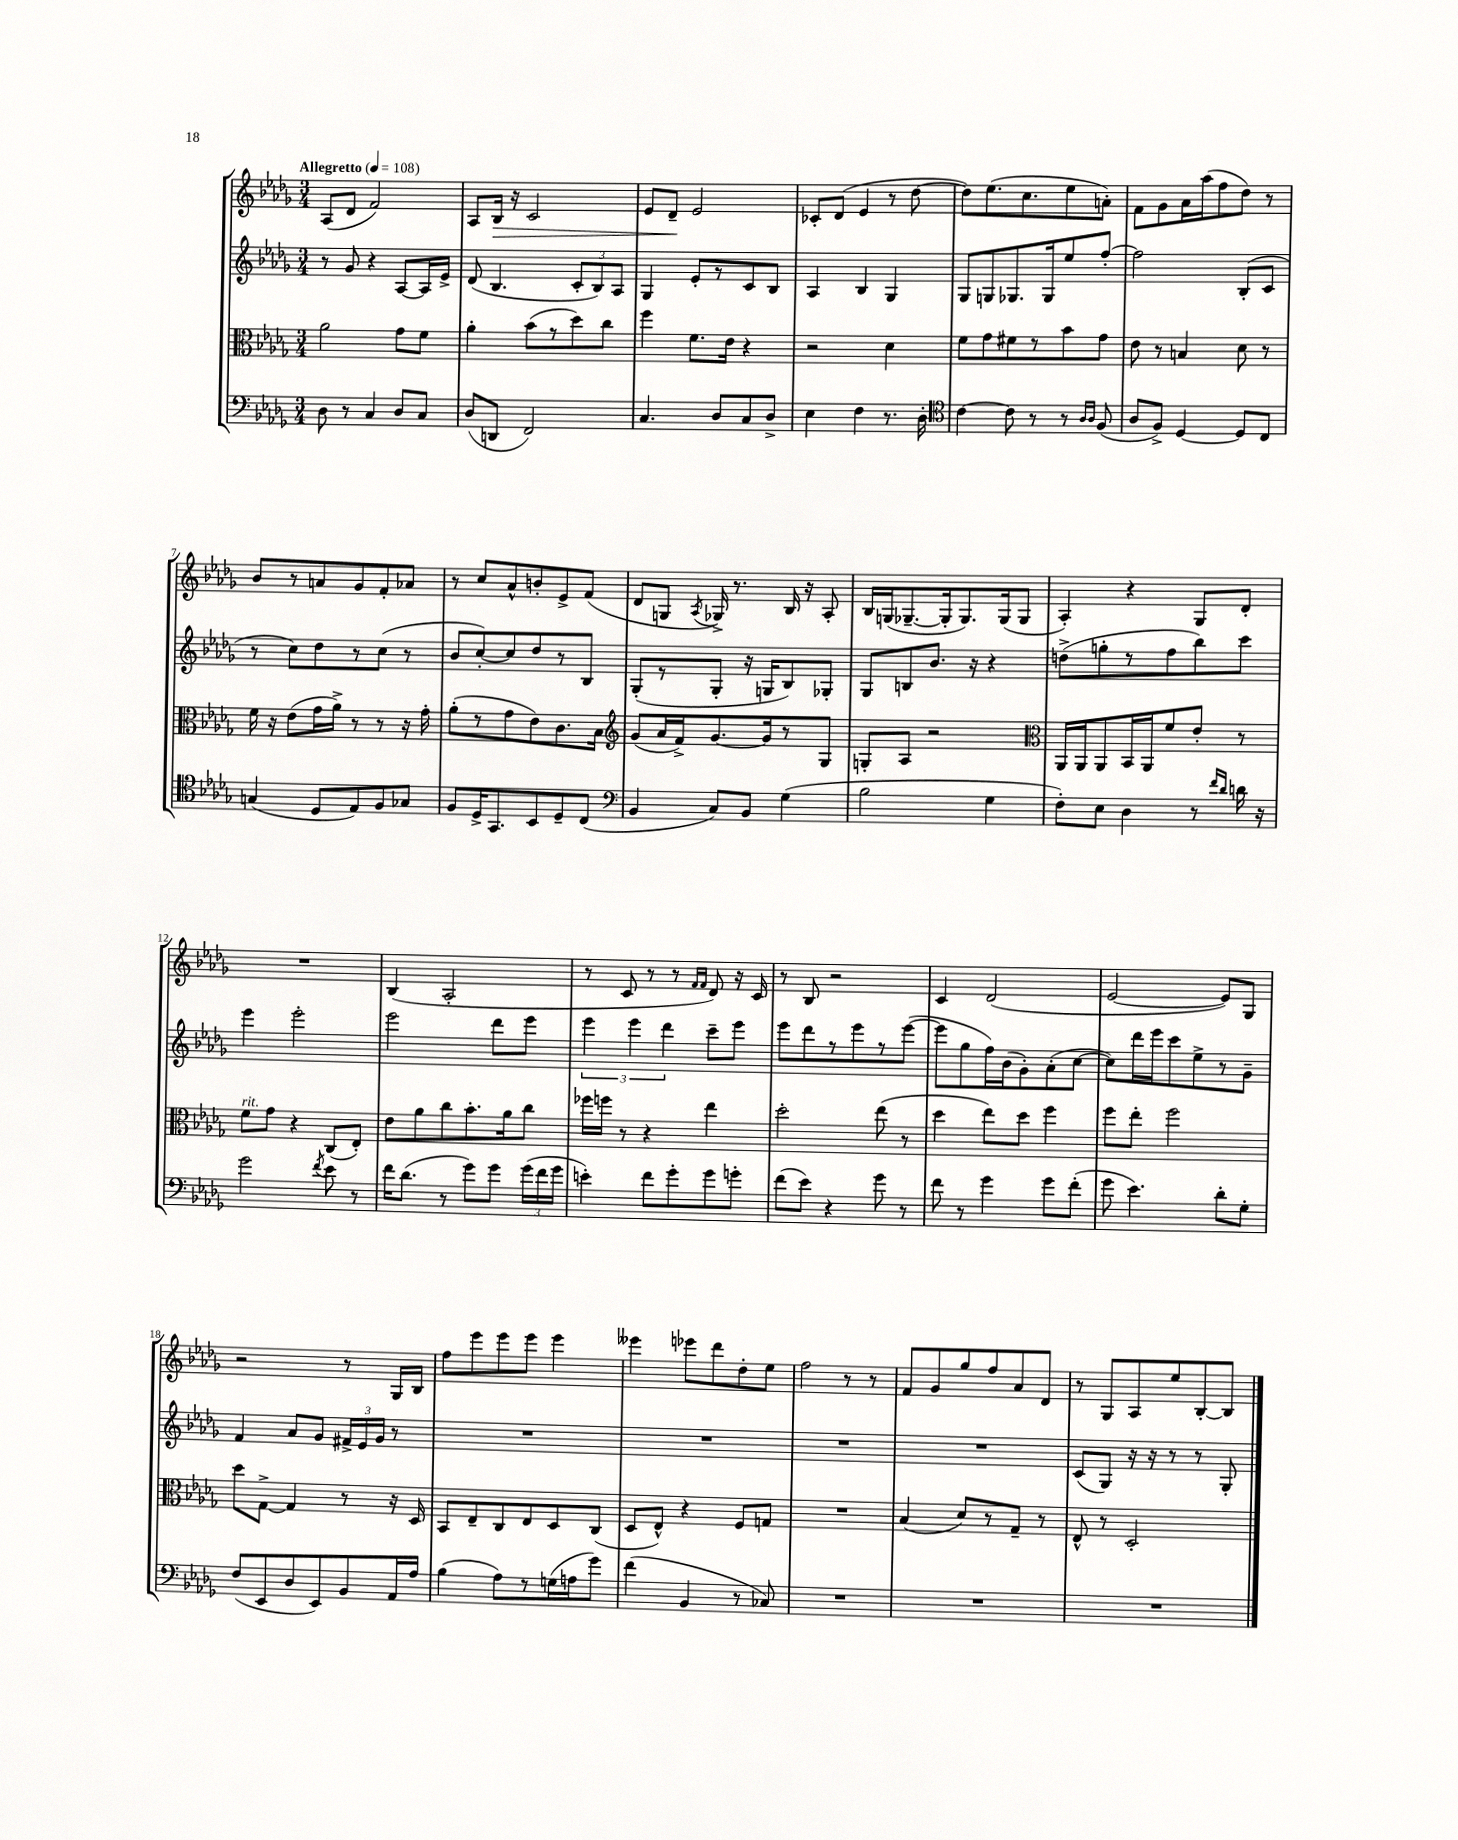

**kern	**kern	**kern	**kern
*staff4	*staff3	*staff2	*staff1
*clefF4	*clefC3	*clefG2	*clefG2
*k[b-e-a-d-g-]	*k[b-e-a-d-g-]	*k[b-e-a-d-g-]	*k[b-e-a-d-g-]
*M3/4	*M3/4	*M3/4	*M3/4
*MM108	*MM108	*MM108	*MM108
8D-	2a-	8r	(8A-
8r	.	8g-	8d-
4C	.	4r	2f)
8D-	8g-	[8A-	.
8C	8f	16A-]	.
.	.	16e-^	.
=	=	=	=
(8D-	4a-'	(8d-	8A-
8DD	.	4.B-	16B-
.	.	.	16r
2FF)	(8b-	.	2c
.	8r	.	.
.	8dd-)	12c'	.
.	.	12B-)	.
.	8cc	.	.
.	.	12A-	.
=	=	=	=
4.C	4ff	4G-	8e-
.	.	.	8d-~
.	8.f	8e-'	2e-
8D-	.	8r	.
.	16e-	.	.
8C	4r	8c	.
8D-^	.	8B-	.
=	=	=	=
4E-	2r	4A-	8c-'
.	.	.	(8d-
4F	.	4B-	4e-
8.r	4d-	4G-	8r
.	.	.	[8dd-
16D-'	.	.	.
=	=	=	=
*clefC4	*	*	*
[4c	8f	8G-	8dd-])
.	8g-	8G	(8.ee-
8c]	8f#	8.G-	.
.	.	.	8.cc
8r	8r	.	.
.	.	16G-	.
8r	8b-	8ee-	8ee-
16qqA-	.	.	.
16qqA-	.	.	.
(8F	8g-	[8ff'	8a')
=	=	=	=
8A-	8e-	2ff]	8f
8F^)	8r	.	8g-
[4D-	4B	.	16a-
.	.	.	(16aa-
.	.	.	8ff
8D-]	8d-	(8B-'	8dd-)
8C	8r	8c	8r
=	=	=	=
(4G	16f	8r	8b-
.	16r	.	.
.	(8e-	8cc)	8r
8D-	16g-	8dd-	8a
.	16a-^)	.	.
8E-)	8r	8r	8g-
8F	8r	(8cc	8f'
8G-	16r	8r	8a-
.	16g-'	.	.
=	=	=	=
8F	(8a-'	8b-	8r
16D-^	8r	[8cc')	8cc
8.GG-	.	.	.
.	8g-	8cc]	8a-^^
8BB-	8e-)	8dd-	8b'
8D-~	8.c	8r	8e-^
(8C	.	8B-	(8f
.	16B-	.	.
=	=	=	=
*clefF4	*clefG2	*	*
4BB-	(8g-	(8G-'	8d-
.	16a-	8r	8G
.	16f^)	.	.
.	.	.	8qA-
8C)	[8.g-	8G-'	16G-^)
.	.	.	8.r
8BB-	.	16r	.
.	16g-]	16G	.
(4G-	8r	8B-)	16B-
.	.	.	16r
.	8G-	8G-'	8A-'
=	=	=	=
2B-	8G'	8G-	16B-
.	.	.	(16G
.	8A-	8B	[8.G-~
.	2r	8.b-	.
.	.	.	16G-']
.	.	.	8.G-)
.	.	16r	.
4G-	.	4r	.
.	.	.	(16G-
.	.	.	8G-
=	=	=	=
*	*clefC3	*	*
8F')	16AA-	(8dd^	4A-')
.	16AA-	.	.
8E-	8AA-	8gg'	.
4D-	16BB-	8r	4r
.	16AA-	.	.
.	8f	8ff	.
8r	8e-'	8bb-)	8G-
16qqf	.	.	.
16qqd-	.	.	.
16d	8r	8ccc	8d-'
16r	.	.	.
=	=	=	=
2g-	8f	4eee-	2.r
.	8g-	.	.
.	4r	2eee-'	.
8qf	.	.	.
8e-	(8C	.	.
8r	8E-')	.	.
=	=	=	=
16f	8e-	2eee-	(4B-
(8.d-	.	.	.
.	8a-	.	.
8r	8cc	.	2A-'
8g-)	8.b-'	.	.
8g-	.	8ddd-	.
.	16a-	.	.
(24g-	8cc	8eee-	.
24f	.	.	.
24g-	.	.	.
=	=	=	=
4e')	16ff-	6eee-	8r
.	16ff	.	.
.	8r	.	8c
.	.	6eee-	.
8f	4r	.	8r
.	.	6ddd-	.
8g-'	.	.	8r
.	.	.	16qqf
.	.	.	16qqf
8g-	4ee-	8ccc~	8d-)
8g'	.	8eee-	16r
.	.	.	16c
=	=	=	=
(8f	2dd-'	8eee-	8r
8e-)	.	8ddd-	8B-
4r	.	8r	2r
.	.	8eee-	.
8g-	(8ee-	8r	.
8r	8r	([8eee-	.
=	=	=	=
8f	4dd-	8eee-]	4c
8r	.	8gg-	.
4g-	8ee-)	16ff)	(2d-
.	.	(16b-	.
.	8dd-	8g-')	.
8g-	4ff	(8a-'	.
(8f'	.	[8cc	.
=	=	=	=
8g-	8ff	8cc])	[2e-
4.e-)	8ee-'	16ddd-	.
.	.	16eee-	.
.	2ff	8ccc	.
.	.	8ee-^	.
8d-'	.	8r	8e-])
8G-'	.	8g-~	8G-
=	=	=	=
(8F	8dd-	4f	2r
8EE-	[8G-^	.	.
8D-	4G-]	8a-	.
8EE-)	.	8g-	.
8BB-	8r	24f#^	8r
.	.	24e-	.
.	.	24g-	.
16AA-	16r	8r	16G-
16A-	16D-	.	16B-
=	=	=	=
(4B-	8BB-	2.r	8ff
.	8E-~	.	8eee-
8A-)	8C	.	8eee-
8r	8E-	.	8eee-
(16G	8D-	.	4eee-
16A	.	.	.
8g-)	(8C	.	.
=	=	=	=
(4f	8D-	2.r	4eee--
.	8E-^^)	.	.
4BB-	4r	.	8eee-
.	.	.	8ddd-
8r	8F	.	8dd-'
8C-)	8G	.	8ee-
=	=	=	=
2.r	2.r	2.r	2ff
.	.	.	8r
.	.	.	8r
=	=	=	=
2.r	(4B-	2.r	8f
.	.	.	8g-
.	8d-)	.	8gg-
.	8r	.	8ff
.	8G-~	.	8a-
.	8r	.	8d-
=	=	=	=
2.r	8E-^^	(8c	8r
.	8r	8G-)	8G-
.	2D-'	16r	8A-
.	.	16r	.
.	.	8r	8ee-
.	.	8r	[8B-'
.	.	8G-'	8B-]
==	==	==	==
*-	*-	*-	*-
